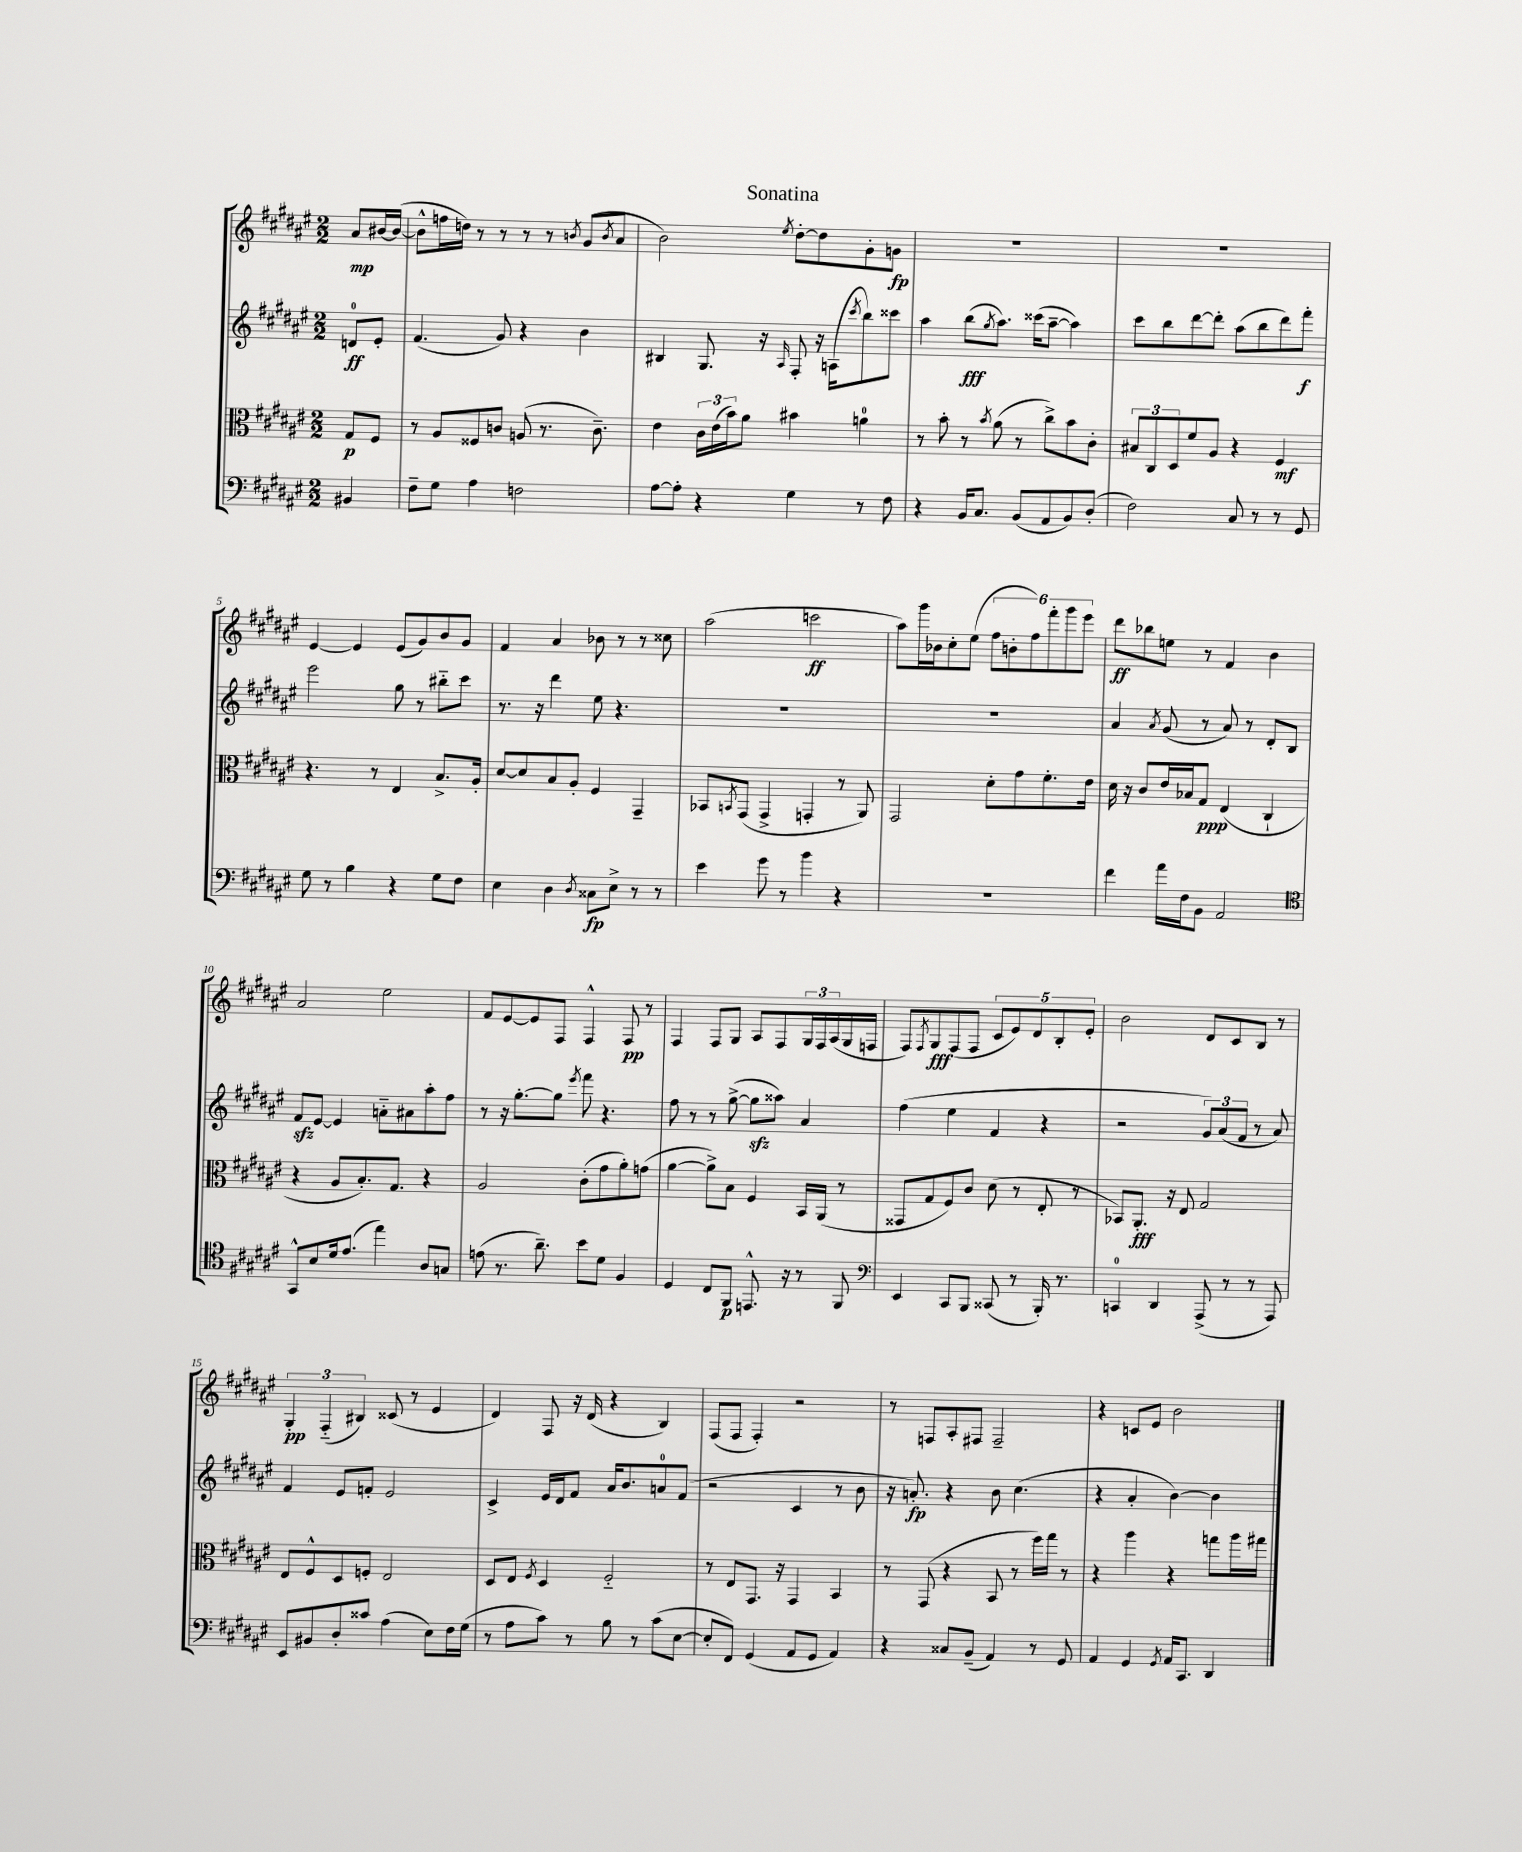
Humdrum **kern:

**kern	**kern	**kern	**kern
*staff4	*staff3	*staff2	*staff1
*clefF4	*clefC3	*clefG2	*clefG2
*k[f#c#g#d#a#e#]	*k[f#c#g#d#a#e#]	*k[f#c#g#d#a#e#]	*k[f#c#g#d#a#e#]
*M2/2	*M2/2	*M2/2	*M2/2
4BB#/	8G#/L	8d/L	8a#/L
.	8F#/J	8e#'/J	[16b#/L
.	.	.	(16b#/_JJ
=	=	=	=
8F#~\L	8r	(4.f#/	8b#^^\]L
8G#\J	8A#/L	.	16ff\L
.	.	.	16dd\JJ)
4A#\	8F##/	.	8r
.	8c/J	8g#/)	8r
2F\	(8A/	4r	8r
.	8.r	.	8r
.	.	.	8qb/
.	.	4b\	(8g#/L
.	8.c~\)	.	.
.	.	.	8qb/
.	.	.	8a#/J
=	=	=	=
[8A#\L	4e#\	4B#/	2b\)
8A#'\]J	.	.	.
4r	24c#\LL	8.G#/	.
.	(24e#\	.	.
.	24b\J)	.	.
.	8a#\J	.	.
.	.	16r	.
.	.	16qqA#/	8qee#/
4G#\	4b#\	8F#'/	[8dd#'\L
.	.	16r	8dd#\]
.	.	(16A\LK	.
.	.	8qccc#/	.
8r	4a\	8bb\)	8g#'\
8F#\	.	8ccc##\J	8g\J
=	=	=	=
4r	8r	4aa#\	1r
.	8b'\	.	.
16BB/LK	8r	(8bb\L	.
8.C#/J	.	.	.
.	8qb/	8qgg#/	.
.	(8a#\	8.aa#\J)	.
(8BB/L	8r	.	.
.	.	(16ccc##\LK	.
8AA#/	8cc#^\L)	[8aa#~\J	.
8BB/)	8b\	4aa#\])	.
(8D#'/J	8c#'\J	.	.
=	=	=	=
2F#\)	12B#/L	8ccc#\L	1r
.	12C#/	.	.
.	.	8bb\	.
.	12D#/	.	.
.	8f#/	[8ddd#\	.
.	8A#/J	8ddd#'\]J	.
8C#/	4r	(8aa#\L	.
8r	.	8bb\	.
8r	4F#/	8ddd#\)	.
8GG#/	.	8fff#'\J	.
=	=	=	=
8G#\	4.r	2eee#\	[4e#/
8r	.	.	.
4B\	.	.	4e#/]
.	8r	.	.
4r	4E#/	8gg#\	(8e#/L
.	.	8r	8g#/)
8G#\L	8.B^/L	8bb#'~\L	8b/
8F#\J	.	8ccc#\J	8g#/J
.	16A#'/Jk	.	.
=	=	=	=
4E#\	[8d#/L	8.r	4f#/
.	8d#/]	.	.
.	.	16r	.
4D#\	8B/	4ddd#\	4a#/
.	8A#'/J	.	.
8qD#/	.	.	.
8C##\L	4F#/	8ee#\	8b-\
8E#^\J	.	4.r	8r
8r	4GG#~/	.	8r
8r	.	.	8cc##\
=	=	=	=
4e#\	8BB-/L	1r	(2aa#\
.	8qBB/	.	.
.	(8GG#/J	.	.
8g#\	4GG#^/	.	.
8r	.	.	.
4b\	4GG'/	.	2ccc\
4r	8r	.	.
.	8AA#/)	.	.
=	=	=	=
1r	2GG#/	1r	8aa#\L)
.	.	.	16ggg#\L
.	.	.	16b-\J
.	.	.	8cc#'\
.	.	.	(8ee#\J
.	8d#'\L	.	12ff#\L
.	.	.	12b'\
.	8g#\	.	.
.	.	.	12ff#\)
.	8.f#'\	.	12fff#'\
.	.	.	12ggg#\
.	.	.	12eee#\J
.	16e#\Jk	.	.
=	=	=	=
4f#\	16d#\	4a#/	8ddd#\L
.	16r	.	.
.	8c#/L	.	8bb-\
.	.	8qa#/	.
16a#\LL	16e#/L	(8g#/	8ee\J
16F#\J	16B-/J	.	.
8BB\J	8G#/J	8r	8r
2AA#/	(4E#/	8a#/)	4f#/
.	.	8r	.
.	4C#`/	8d#'/L	4b\
.	.	8B/J	.
=	=	=	=
*clefC4	*	*	*
8GG#^^/L	4r	8f#/L	2a#/
8B/	.	[8e#/J	.
16d#/k	8A#/L	4e#/]	.
(8.e#/J	.	.	.
.	8.B'/)	.	.
4ee#\)	.	8a'~\L	2ee#\
.	8.G#/J	.	.
.	.	8a#\	.
8A#/L	4r	8aa#'\	.
8G/J	.	8ff#\J	.
=	=	=	=
(8e\	2A#/	8r	8f#/L
8.r	.	16r	[8e#/
.	.	[8.gg#'\L	.
.	.	.	8e#/]
8.a#~\)	.	.	.
.	.	8gg#\]J	8F#/J
.	.	8qeee#/	.
8b\L	(8c#'\L	8fff#\	4F#^^/
8d#\J	8g#\	4.r	.
4F#/	8a#'\)	.	8F#/
.	(8g\J	.	8r
=	=	=	=
4D#/	[4a#\	8ff#\	4F#/
.	.	8r	.
8C#/L	8a#^\]L)	8r	8F#/L
8FF#/J	8B\J	([8gg#^\	8G#/J
8.EE^^/	4F#/	8gg#\]L	8A#/L
.	.	8aa##\J)	8F#/
16r	.	.	.
8r	16BB/LL	4a#/	24G#/L
.	.	.	24F#/
.	(16AA#/JJ	.	.
.	.	.	(24A#/
8FF#/	8r	.	16G#/
.	.	.	16F/JJ
=	=	=	=
*clefF4	*	*	*
4EE#/	8GG##/L	(4ff#\	8F#/L)
.	.	.	8qF#/
.	8G#/	.	8G#/
8CC#/L	8F#/)	4ee#\	(8F#/
8BBB/J	8c#/J	.	8F#/J
(8CC##/	(8d#\	4f#/	10c#/L
.	.	.	10e#/)
8r	8r	.	.
.	.	.	10d#/
16BBB'/)	8E#'/	4r	.
.	.	.	10B'/
8.r	.	.	.
.	8r	.	.
.	.	.	10e#'/J
=	=	=	=
4CC/	8BB-/L)	2r	2b\
.	8.AA#'/J	.	.
4DD#/	.	.	.
.	16r	.	.
.	8E#/	.	.
(8AAA#^/	2G#/	12g#/L)	8d#/L
.	.	(12a#/	.
8r	.	.	8c#/
.	.	12f#/J	.
8r	.	8r	8B/J
8AAA#/)	.	8a#/)	8r
=	=	=	=
8EE#/L	8E#/L	4f#/	6G#'/
8BB#/	8F#^^/	.	.
.	.	.	(6F#'~/
8D#'/	8D#/	8e#/L	.
.	.	.	6B#/)
8c##/J	8F'/J	8f'/J	.
(4A#\	2E#/	2e#/	(8c##/
.	.	.	8r
8E#\L)	.	.	4e#/
16F#\L	.	.	.
(16G#\JJ	.	.	.
=	=	=	=
8r	8D#/L	4c#^/	4d#/)
8A#\L	8E#/J	.	.
.	8qF#/	.	.
8c#\J)	4D#/	16e#/LL	8F#/
.	.	16d#/J	.
8r	.	8f#/J	16r
.	.	.	(16d#/
8B\	2F#'~/	16a#/LK	4r
.	.	8.b/	.
8r	.	.	.
(8c#\L	.	8a/	4B/)
[8E#\J	.	(8f#/J	.
=	=	=	=
8E#'/]L	8r	2r	(8F#/L
8FF#/J)	8E#/L	.	8F#/J
(4GG#/	8.GG#/J	.	4F#'/)
.	16r	.	.
8AA#/L	4GG#/	4c#/	2r
8GG#/J	.	.	.
4AA#/)	4BB/	8r	.
.	.	8b\	.
=	=	=	=
4r	8r	16r	8r
.	.	8.a'/)	.
.	(8GG#/	.	8F/L
8C##/L	4r	4r	8A#'/
(8BB~/J	.	.	8F#/J
4AA#/)	8BB/	8b\	2F#~/
.	8r	(4.cc#\	.
8r	16ff#\LL)	.	.
.	16gg#\JJ	.	.
8GG#/	8r	.	.
=	=	=	=
4AA#/	4r	4r	4r
4GG#/	4aa#\	4a#'/	8c/L
.	.	.	8e#/J
8qGG#/	.	.	.
16AA#/LK	4r	[4b\)	2b\
8.CC#/J	.	.	.
4DD#/	8gg\L	4b\]	.
.	16aa#\L	.	.
.	16gg#\JJ	.	.
==	==	==	==
*-	*-	*-	*-
